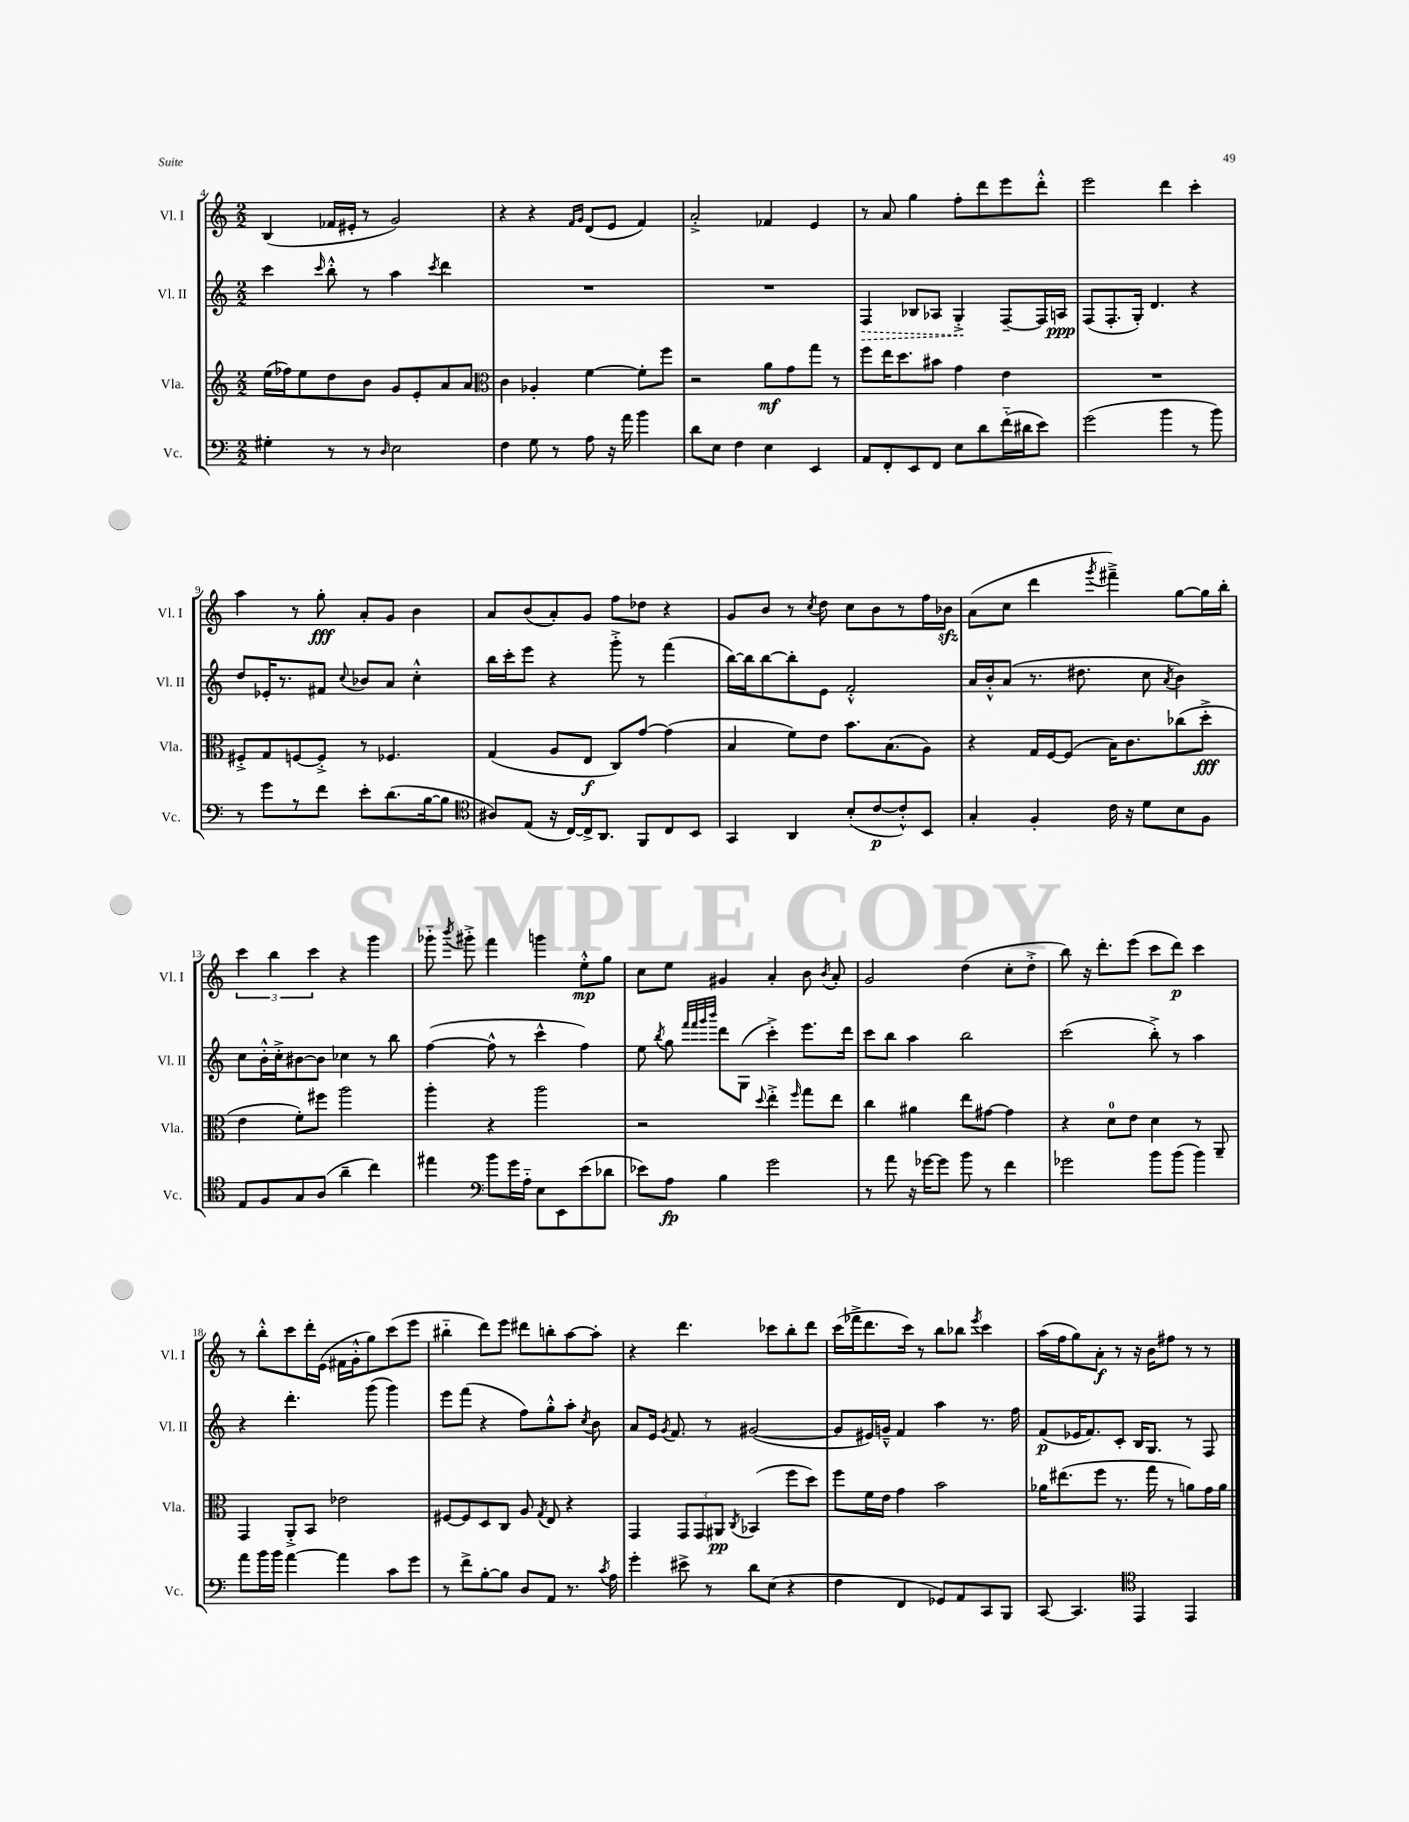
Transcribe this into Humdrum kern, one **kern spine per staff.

**kern	**kern	**kern	**kern
*staff4	*staff3	*staff2	*staff1
*clefF4	*clefG2	*clefG2	*clefG2
*k[]	*k[]	*k[]	*k[]
*M2/2	*M2/2	*M2/2	*M2/2
4G#'	(16ee	4ccc	(4B
.	16ff-)	.	.
.	8ee	.	.
.	.	16qqccc	.
8r	8dd	8bb'^^	16f-
.	.	.	16e#'
8r	8b	8r	8r
16qqD	.	.	.
2E	8g	4aa	2g)
.	8e'	.	.
.	.	8qccc	.
.	8a	4ddd	.
.	8a	.	.
=	=	=	=
*	*clefC3	*	*
4F	4c	1r	4r
8G	4A-'	.	4r
8r	.	.	.
.	.	.	16qqf
.	.	.	16qqg
8A	[4f	.	(8d
16r	.	.	8e
16a	.	.	.
4b	8f']	.	4f)
.	8ff	.	.
=	=	=	=
8d	2r	1r	2a'^
8E	.	.	.
4F	.	.	.
4E	8a	.	4f-
.	8g	.	.
4EE	8gg	.	4e
.	8r	.	.
=	=	=	=
8AA	8ff	4F	8r
8FF'	16ee	.	8a
.	8.dd	.	.
8EE	.	8B-	4gg
8FF	8b#	8A-	.
8E	4g	4G'^	8ff'
8d	.	.	8ddd
(16f'~	4e	[8F~	8eee
16d#	.	.	.
8e)	.	16F]	8ddd'^^
.	.	16A	.
=	=	=	=
(2g	1r	(8F	2eee
.	.	8.F'	.
.	.	16G')	.
.	.	4.d	.
4b	.	.	4ddd
8r	.	4r	4ccc'
8b)	.	.	.
=	=	=	=
8r	8F#'^	8dd	4aa
8g	8G	16e-'	.
.	.	8.r	.
8r	[8F	.	8r
8f	8F'^]	8f#	8gg'
.	.	8qqcc	.
8e'	8r	8b-	8a'
(8.d	4.F-	8a	8g
.	.	4cc'^^	4b
[16B	.	.	.
8B]	.	.	.
=	=	=	=
*clefC4	*	*	*
8A#)	(4G	16bb	8a
.	.	16ccc'	.
(8E	.	8eee	(8b
16r	8A	4r	8a')
[16C)	.	.	.
16C^]	8E	.	8g
8.AA	.	.	.
.	8C)	8ggg'^	8ff
8FF	[8g	8r	8dd-
8C	(4g]	(4fff	4r
8BB	.	.	.
=	=	=	=
4GG	4B	[16bb)	8g
.	.	16bb]	.
.	.	[8bb	8b
4AA	8f)	8bb']	8r
.	.	.	8qcc
.	8e	8e	8dd
(8B'	8.b	2f'^^	8cc
[8c	.	.	8b
.	(8.B	.	.
8c'^^])	.	.	8r
8BB	8A)	.	16ff
.	.	.	16b-
=	=	=	=
4G'	4r	16a	(8a
.	.	16b'^^	.
.	.	(8a	8cc
4F'	16G	8.r	4ddd
.	[16F	.	.
.	(8F]	.	.
.	.	8.dd#	.
.	.	.	8qggg
16c	16B)	.	4fff#~^)
16r	8.c	.	.
8d	.	8cc	.
.	.	8qa	.
8B	(8cc-	4b)	[8gg
8F	8dd'^	.	16gg]
.	.	.	16bb'
=	=	=	=
8E	4e	8cc	6ccc
8F	.	16b'^^	.
.	.	.	6bb
.	.	16cc'^	.
8G	8f')	[8b#	.
.	.	.	6ccc
(8A	8ff#	8b#]	.
4a~	2aa	4cc-	4r
4cc)	.	8r	4ggg
.	.	8bb	.
=	=	=	=
4ee#	4aa'	([4ff	8ggg-'~
.	.	.	8qbbb
.	.	.	8ggg#'^
*clefF4	*	*	*
8b	4r	8ff^^]	4fff
16g	.	8r	.
16A'~	.	.	.
8E	2aa	4ccc^^	4ggg
8EE	.	.	.
(8e	.	4ff)	8ee'^^
8d-	.	.	8gg
=	=	=	=
8e-)	2r	8ee	8cc
.	.	8qbb	.
8A	.	8gg	8ee
.	.	32qqfff	.
.	.	32qqfff	.
.	.	32qqggg	.
.	.	32qqbbb	.
4B	.	8ddd	4g#
.	.	(8G	.
.	8qqdd	.	.
2g	4ee'^	4ccc'^)	4a'
.	16qqff	.	.
.	8gg	8.eee	8b
.	.	.	8qb
.	8ee	.	8a'
.	.	16ddd	.
=	=	=	=
8r	4cc	8ccc	2g
8a	.	8bb	.
16r	4a#	4aa	.
[16g-	.	.	.
8g-]	.	.	.
8b	8ee	2bb	(4dd
8r	[8g#	.	.
4f	4g#]	.	8cc'
.	.	.	8dd'^
=	=	=	=
2g-	4r	(2ccc	8bb)
.	.	.	16r
.	.	.	8.ddd'
.	8d	.	.
.	8e	.	(8eee
8b	4d	8bb'^)	8ccc
(8b	.	8r	8ddd)
4b)	8r	4aa	4ccc
.	8AA~	.	.
=	=	=	=
8a	4GG	4r	8r
16b	.	.	8bb'^^
16b	.	.	.
[4a	8AA'^	4.ddd'	8ccc
.	8BB	.	16ddd'
.	.	.	(16e
4a]	2e-	.	16f#
.	.	.	16g'^^
.	.	(8ggg	8gg)
8c	.	4ggg)	(8ccc
8g	.	.	8eee
=	=	=	=
8r	[8F#	8eee	4bb#'~
8f^	8F#]	(8fff	.
[8B'	8D	4r	8ddd)
8B]	8C	.	8eee
8D	8A	8ff)	8ddd#
.	8qG	.	.
8AA	8E	8gg'^^	8bb'
8.r	4r	8aa'	[8aa
.	.	8qcc	.
.	.	8b	8aa']
8qc	.	.	.
16A	.	.	.
=	=	=	=
4g'	4GG	8a	4r
.	.	16e	.
.	.	8qg	.
.	.	8.f	.
8e#^	12GG	.	4.ddd
.	12GG	.	.
8r	.	8r	.
.	12AA#	.	.
.	8qC	.	.
8d	(4BB-	([2g#	.
(8E	.	.	8ccc-
4r	8ff	.	8bb'
.	8dd)	.	8ddd
=	=	=	=
4F	8ff	8g#]	(16ccc
.	.	.	16fff-^
.	16f	16e#)	8.ddd
.	16e	16g~^^	.
4FF	4g	4f	.
.	.	.	16ccc)
.	.	.	8r
8GG-)	2b	4aa	8bb
8AA	.	.	8bb-
.	.	.	8qeee
8CC	.	8.r	4ccc
8BBB	.	.	.
.	.	16ff	.
=	=	=	=
[8CC	16a-	(8f	(16aa
.	(8.ee#	.	16ff
4.CC]	.	16e-	8gg)
.	.	8.f)	.
.	8ff	.	8a'
.	8.r	8c'	8r
*clefC4	*	*	*
4EE	.	16B	16r
.	16gg	8.G	16b
.	8r	.	8ff#
4EE	8a)	8r	8r
.	16g	8F	8r
.	16a	.	.
==	==	==	==
*-	*-	*-	*-
